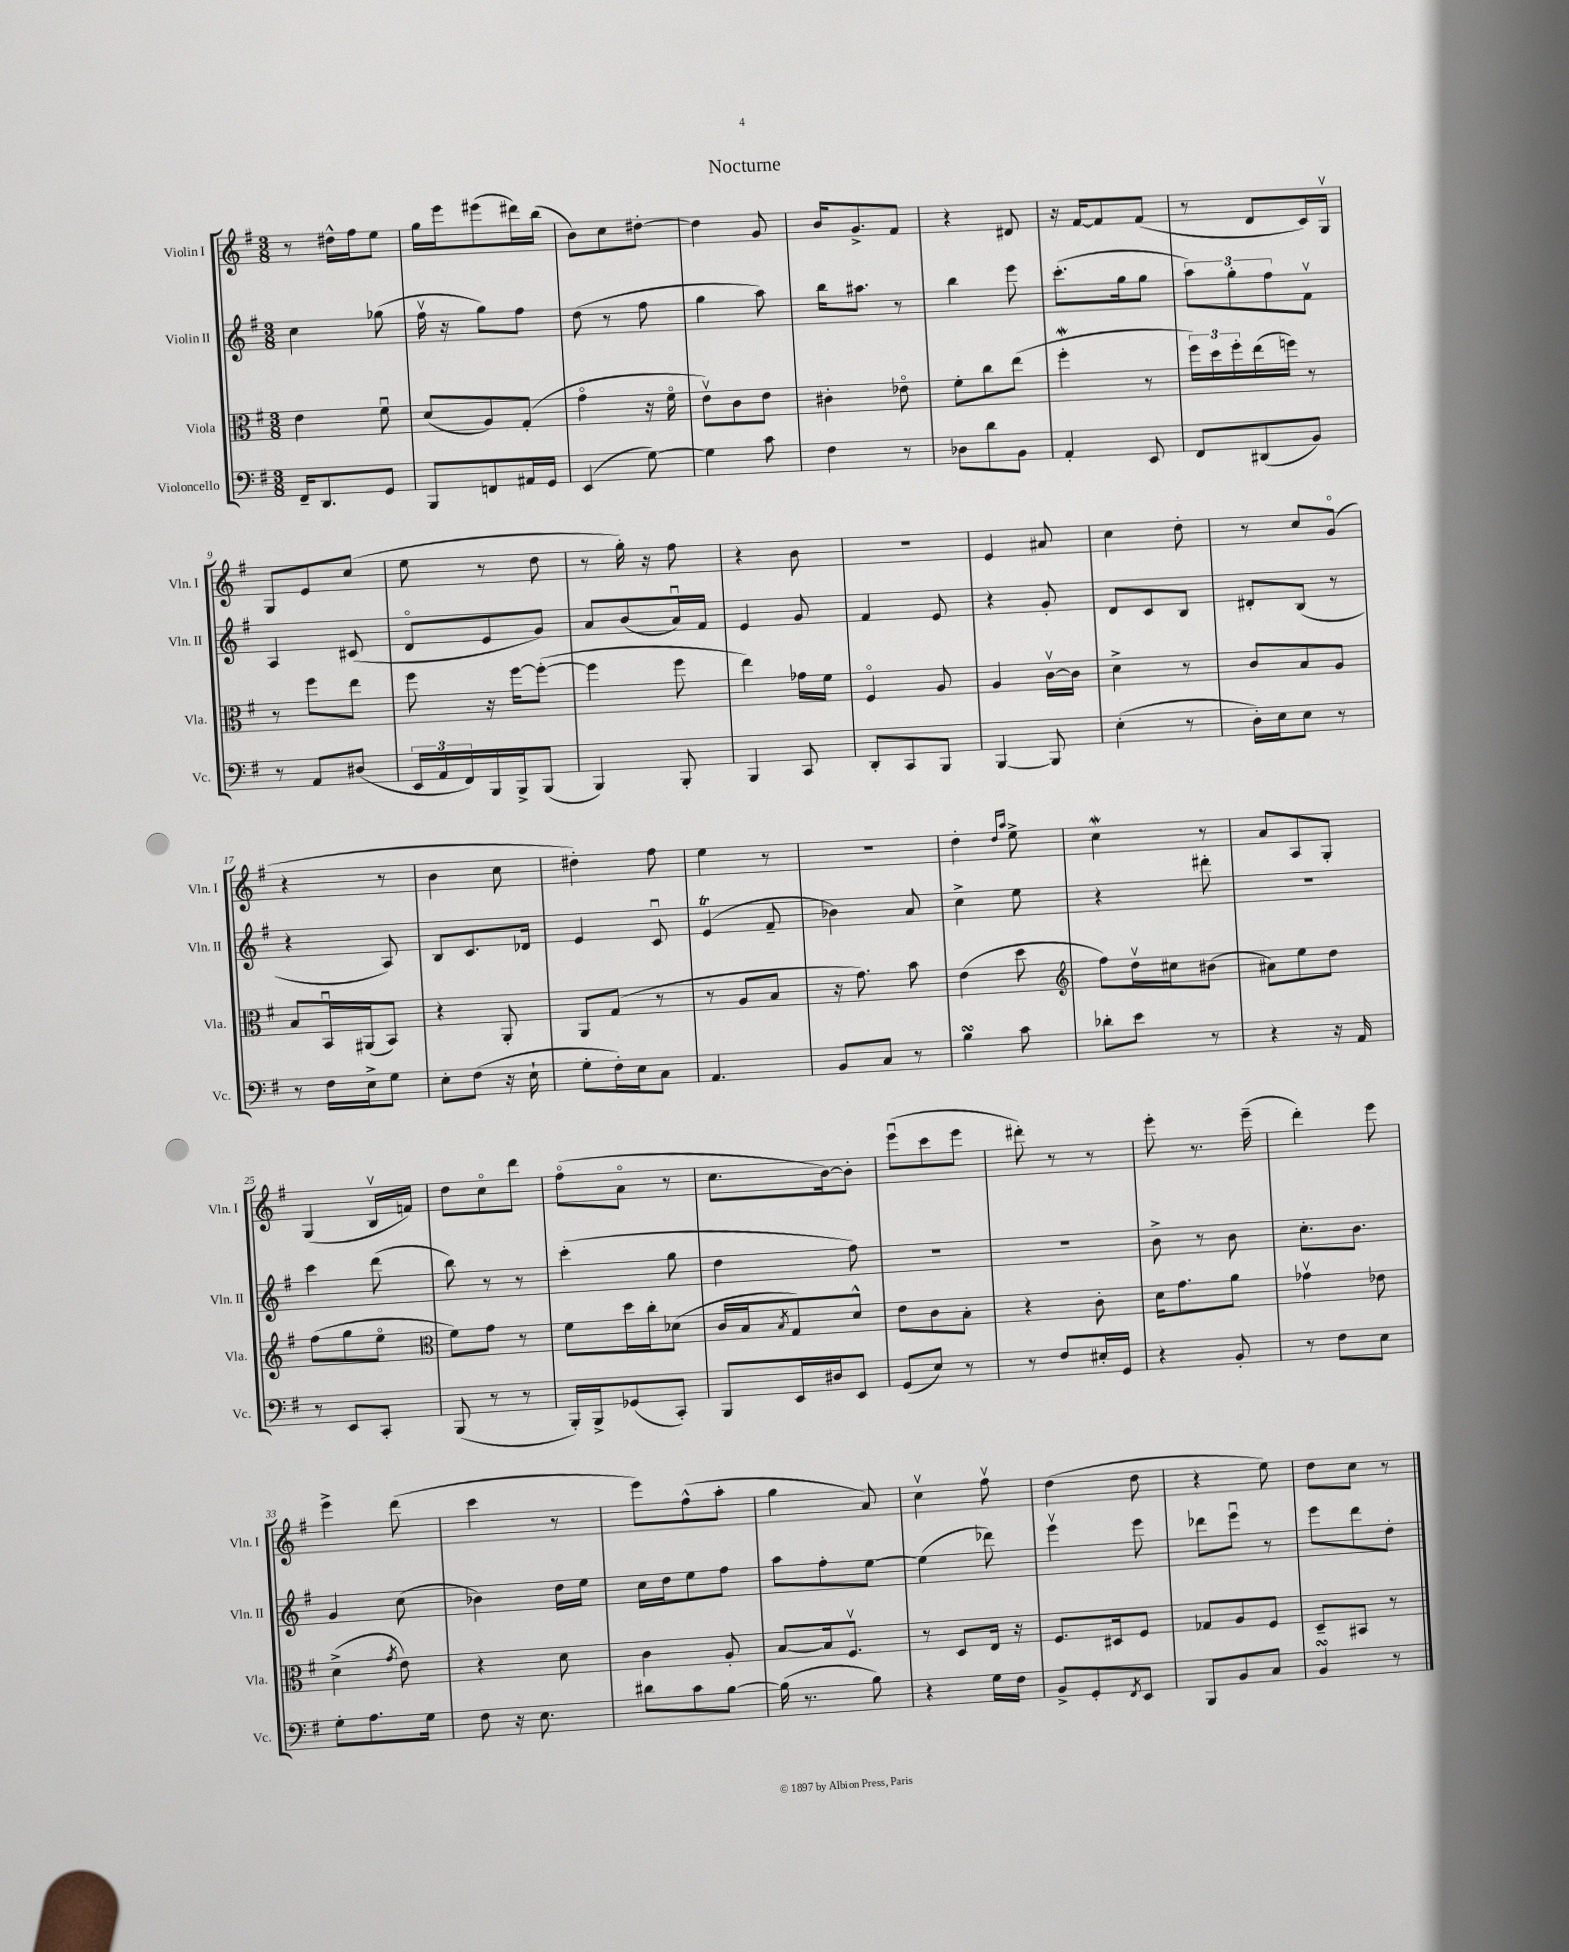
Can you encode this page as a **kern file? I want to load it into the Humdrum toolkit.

**kern	**kern	**kern	**kern
*staff4	*staff3	*staff2	*staff1
*clefF4	*clefC3	*clefG2	*clefG2
*k[f#]	*k[f#]	*k[f#]	*k[f#]
*M3/8	*M3/8	*M3/8	*M3/8
16FF#~/LK	4e\	4cc\	8r
8.DD/	.	.	.
.	.	.	16dd#^^\LL
.	.	.	16ff#\J
8GG/J	8f#u\	(8gg-\	8ee\J
=	=	=	=
8BBB/L	(8d/L	16ff#v\	16gg\LL
.	.	16r	16eee\J
8FF/	8A/)	8gg\L)	(8eee#\
16AA#/L	(8G'/J	8ff#\J	16ddd#\L)
16GG/JJ	.	.	(16bb\JJ
=	=	=	=
(4EE/	4go\	(8dd\	8b\L)
.	.	8r	8cc\
[8G\)	16r	8ff#\	[8dd#'\J
.	16f#o\	.	.
=	=	=	=
4G\]	8ev\L)	4gg\	4dd#\]
.	8c\	.	.
8c\	8e\J	8aa\)	8g/
=	=	=	=
4F#\	4c#'\	16bb\LK	16b/LK
.	.	8.aa#\J	8.g^/
8r	8e-o\	8r	8f#/J
=	=	=	=
8D-\L	8f#'\L	4bb\	4r
8d\	8cc\	.	.
8BB\J	(8ee\J	8eee\	8d#/
=	=	=	=
4AA'/	4ff#'\	(8.ccc'\L	16r
.	.	.	[16f#/LK
.	.	.	8f#/]
.	.	16gg\k	.
8EE/	8r	8gg\J	(8f#/J
=	=	=	=
8FF#/L	24ff#\LL)	12aa\L)	8r
.	24dd\	.	.
.	24ff#'\	12gg'\	.
(8DD#/	(16ee\	.	8d/L
.	.	12ff#\	.
.	16ff\JJ)	.	.
8BB/J)	8r	8f#v\J	16c/L)
.	.	.	16Gv/JJ
=	=	=	=
8r	8r	4A/	8G/L
8AA/L	8ff#\L	.	8e/
(8D#/J	8ee\J	(8c#/	(8cc/J
=	=	=	=
24EE/LL	8ff#\	8do/L	8ee\
24AA/	.	.	.
24FF#/)	.	.	.
16BBB/	16r	8e/	8r
16BBB^/J	[16ff#\LK	.	.
(8BBB/J	(8ff#'\_J	8g/J)	8dd\
=	=	=	=
4BBB/)	4ff#\]	8a/L	8r
.	.	(8b/	16gg'\)
.	.	.	16r
8BBB'/	8ff#\	16au/L)	8ff#\
.	.	16f#/JJ	.
=	=	=	=
4BBB/	4ee\)	4e/	4r
8CC/	16g-\LL	8g/	8b\
.	16f#\JJ	.	.
=	=	=	=
8DD'/L	4F#o/	4f#/	4.r
8CC/	.	.	.
8BBB/J	8A/	8e/	.
=	=	=	=
[4BBB/	4A/	4r	4e/
8BBB/]	[16cv\LL	8g'/	8a#/
.	16c\]JJ	.	.
=	=	=	=
(4E'\	4d^\	8d/L	4cc\
.	.	8c/	.
8r	8r	8B/J	8dd'\
=	=	=	=
16D'\LL)	8c/L	8d#'/L	8r
16E\J	.	.	.
8E\J	8B/	(8B/J	8cc/L
8r	8A/J	8r	(8go/J
=	=	=	=
8r	8B/L	4r	4r
16F#\LL	16BBu/L	.	.
16E^\J	(16AA#/J	.	.
8G\J	8BB/J)	8A/)	8r
=	=	=	=
8E'\L	4r	8B/L	4b\
(8F#\J	.	8.c/	.
16r	8AA'/	.	8cc\
16E`\	.	16d-/Jk	.
=	=	=	=
8G'\L	8AA/L	4e/	4dd#'\)
16F#'\L)	(8G/J	.	.
16E\J	.	.	.
8C\J	8r	8cu/	8ff#\
=	=	=	=
4.AA/	8r	(4e/	4ee\
.	8A/L	.	.
.	8B/J	8f#~/	8r
=	=	=	=
8BB/L	16r	4b-\)	4.r
.	8.g\)	.	.
8C/J	.	.	.
8r	8b\	8a/	.
=	=	=	=
4B\	(4e\	4cc^\	4dd'\
.	.	.	16qqdd/LL
.	.	.	16qqaa/JJ
8c\	8dd\	8ee\	8ee^\
=	=	=	=
*	*clefG2	*	*
8d-'\L	8ff#\L)	4r	4cc\
8e\J	16ddv\L	.	.
.	16cc#\J	.	.
8r	(8b#\J	8ddd#'\	8r
=	=	=	=
4r	8a#\L)	4.r	8a/L
.	8ee\	.	8A/
16r	8dd\J	.	8G'/J
16AA/	.	.	.
=	=	=	=
8r	(8ff#\L	4ccc\	(4G/
8EE/L	8gg\	.	.
8CC'/J	8eeo\J	(8ddd\	16Bv/LL
.	.	.	16f/JJ)
=	=	=	=
*	*clefC3	*	*
(8BBB/	8f#\L)	8bb\)	8dd\L
8r	8g\J	8r	8cco\
8r	8r	8r	8ddd\J
=	=	=	=
16BBB'/LL)	8f#\L	(4ccc'\	(8ff#o\L
16BBB^/J	.	.	.
(8GG-/	16dd\L	.	8ao\J
.	16cc'\J	.	.
8CC'/J)	(8d-\J	8gg\	8r
=	=	=	=
8BBB/L	16c/LL	4dd\	8.cc\L
.	16B/J	.	.
.	8qB/	.	.
16EE/L	8G/)	.	.
16D#/J	.	.	[16b\k)
8EE/J	8d^^/J	8ff#\)	8b'\]J
=	=	=	=
(8GG/L	8e\L	4.r	(8eeeu\L
8E/J)	8c\	.	8ccc\
8r	8B'\J	.	8eee\J
=	=	=	=
8r	4r	4.r	8ddd#'\)
8F#/L	.	.	8r
16E#'/L	8c'\	.	8r
16GG/JJ	.	.	.
=	=	=	=
4r	16d\LK	8b^\	8eee'\
.	8.g\	.	.
.	.	8r	8.r
8BB'/	8a\J	8b\	.
.	.	.	(16eee~\
=	=	=	=
8r	4g-v\	8.cc'\L	4ddd'\)
8F#\L	.	.	.
.	.	8.b\J	.
8E\J	8e-\	.	8eee\
=	=	=	=
8G'\L	(4d^\	4g/	4eee^\
8.A\	.	.	.
.	8qg/	.	.
.	8e\)	(8cc\	(8ddd\
16G\Jk	.	.	.
=	=	=	=
8F#\	4r	4b-\)	4ccc\
16r	.	.	.
8.E\	.	.	.
.	8d\	16dd\LL	8r
.	.	16ee\JJ	.
=	=	=	=
8d#\L	4c\	16cc\LL	8eee\L)
.	.	16dd\J	.
8c\	.	8ee\	(8ff#^^\
[8B\J	8A'/	8ff#\J	8aa'\J
=	=	=	=
(16B\]	[8B/L	8aa\L	4gg\
8.r	.	.	.
.	16B/]k	8ff#'\	.
.	8.F#v/J	.	.
8B\)	.	[8ee\J	8a/)
=	=	=	=
4r	8r	(4ee\]	4ccv\
.	8D/L	.	.
16G\LL	16E/Jk	8ddd-\)	8ff#v\
16F#\JJ	16r	.	.
=	=	=	=
8BB^/L	8.F#/L	4eeev\	(4dd\
8GG'/	.	.	.
.	16D#/k	.	.
8qFF#/	.	.	.
8EE/J	8F#/J	8eee\	8dd\
=	=	=	=
8BBB/L	8G-/L	8ddd-\L	4r
8BB/	8A/	8eeeu\J	.
8C/J	8F#/J	8r	8ee\)
=	=	=	=
4BB/	8D~/L	8eee\L	8dd\L
.	8BB#/J	8ddd\	8cc\J
8r	8r	8dd'\J	8r
==	==	==	==
*-	*-	*-	*-
